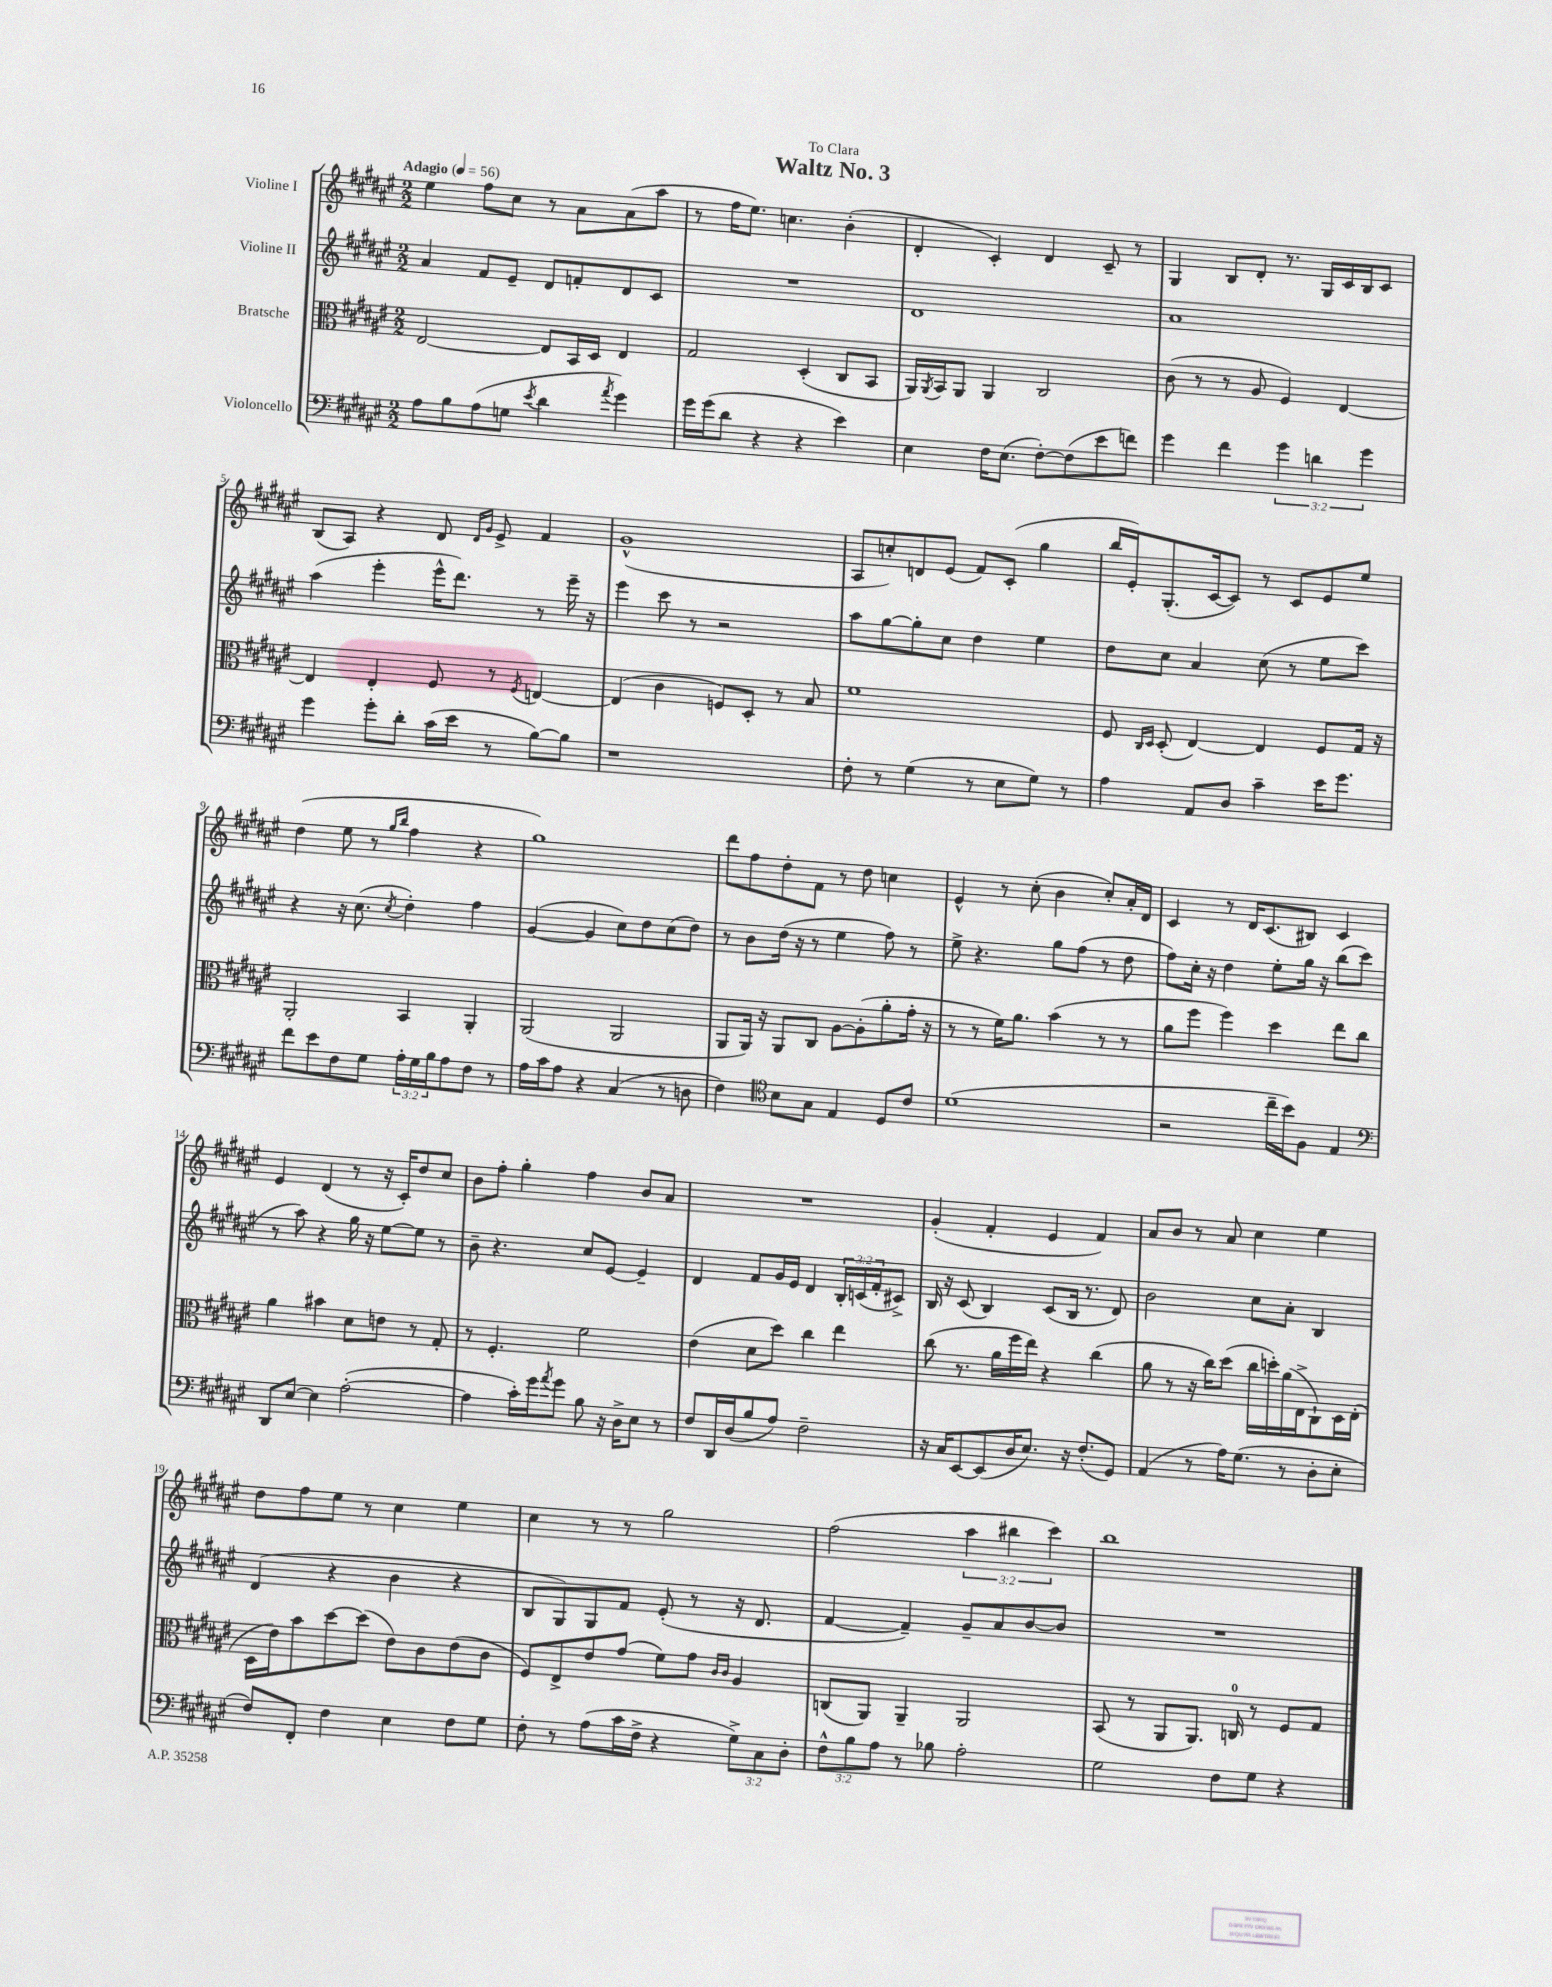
\header { title = "Waltz No. 3" dedication = "To Clara" }
<<
\new StaffGroup <<
\new Staff = "s0" \with { instrumentName = "Violine I" } {
    \clef treble \key fis \major \numericTimeSignature \time 2/2 \override Staff.TupletNumber.text = #tuplet-number::calc-fraction-text \tempo "Adagio" 4 = 56
    eis''4 fis''8 cis''8 r8 ais'8 ais'8( ais''8 |
    r8 fis''16 eis''8.) c''4. b'4-.( |
    dis'4-. cis'4-.) dis'4 cis'8-- r8 |
    gis4 b8 dis'8-. r8. gis16 cis'16 b16 cis'8 |
    b8( ais8) r4 dis'8 \grace { dis'16 gis'16 } eis'8-> fis'4 |
    gis'1-^( |
    ais8 c''8-.) d'8 eis'8( fis'8) cis'8-.( gis''4 |
    b''16 eis'16-.) gis8.-.( cis'16~ cis'8) r8 cis'8 eis'8 eis''8 |
    dis''4( eis''8 r8 \grace { gis''16 b''16 } fis''4 r4 |
    gis''1) |
    dis'''8 fis''8 dis''8-. fis'8 r8 dis''8 c''4 |
    eis'4-^ r8 cis''8-.( b'4 cis''8-.) ais'16-. dis'16 |
    cis'4 r8 dis'16 cis'8.( bis8) cis'4 |
    eis'4 dis'4( r8 r16 cis'16-.) dis''8 cis''8 |
    b'8 fis''8-. gis''4-. fis''4 b'8 ais'8 |
    R1 |
    gis'4-.( fis'4-. eis'4 fis'4) |
    ais'8 b'8 r8 ais'8 cis''4 eis''4 |
    dis''8 fis''8 eis''8 r8 cis''4 eis''4 |
    cis''4 r8 r8 gis''2 |
    fis''2( \tuplet 3/2 { ais''4 bis''4 cis'''4) } |
    b''1 \bar "|." |
}
\new Staff = "s1" \with { instrumentName = "Violine II" } {
    \clef treble \key fis \major \numericTimeSignature \time 2/2 \override Staff.TupletNumber.text = #tuplet-number::calc-fraction-text
    ais'4 fis'8 eis'8-- dis'8 f'8-. dis'8 cis'8 |
    R1 |
    dis'1 |
    ais'1 |
    ais''4( eis'''4-. eis'''16-^ dis'''8.) r8 eis'''16-- r16 |
    eis'''4 cis'''8 r8 r2 |
    ais''8 gis''8~ gis''8-. cis''8 dis''4 eis''4 |
    dis''8 cis''8 ais'4 cis''8( r8 eis''8 cis'''8) |
    r4 r16 cis''8.( \acciaccatura { cis''8 } dis''4-.) fis''4 |
    gis'4~( gis'4 cis''8) dis''8 cis''8( dis''8) |
    r8 b'8 dis''16( r16 r8 eis''4 fis''8) r8 |
    eis''8-> r4. gis''8 fis''8( r8 dis''8 |
    fis''8) cis''16-. r16 dis''4 eis''8-. gis''16 r16 b''8( cis'''8 |
    r8 ais''8) r4 gis''16 r16 eis''8~ eis''8 r8 |
    b'8-- r4. cis''8 eis'8~ eis'4-- |
    dis'4 fis'8 gis'16 eis'16 dis'4 \tuplet 3/2 { b16-. c'16( fis'16-. } cis'8->) |
    b16 r16 cis'8( b4) cis'8( b16 r8. dis'8) |
    b'2 cis''8 ais'8-. b4 |
    dis'4( r4 b'4 r4 |
    b8 gis8) gis8 fis'8 eis'8-.( r8 r16 dis'8. |
    fis'4~ fis'4--) gis'8-- ais'8 b'8~ b'8 |
    R1 \bar "|." |
}
\new Staff = "s2" \with { instrumentName = "Bratsche" } {
    \clef alto \key fis \major \numericTimeSignature \time 2/2
    eis2~ eis8 b,16 dis16 eis4 |
    gis2 dis4-.( cis8 b,8 |
    ais,16) \acciaccatura { ais,8 } b,16 ais,8 ais,4 cis2 |
    cis'8( r8 r8 ais8 fis4) eis4~ |
    eis4 eis4-. fis8 r8 \acciaccatura { fis8 } e4~ |
    e4( cis'4 f8) dis8-. r8 b8 |
    fis'1 |
    fis8 \grace { cis16 dis16 } dis8-.( eis4~) eis4 fis8 gis16 r16 |
    ais,2-. b,4 ais,4-. |
    ais,2( ais,2 |
    ais,8 ais,16) r16 ais,8 cis8 ais8~ ais8-.( ais'8-. gis'16-. r16 |
    r8 r8 fis'16) ais'8. b'4( r8 r8 |
    ais'8 fis''8 fis''4) dis''4 eis''8 cis''8 |
    ais'4 bis'4 dis'8 e'8 r8 gis8-. |
    r8 fis4.-. fis'2 |
    eis'4( dis'8 dis''8) cis''4 eis''4 |
    cis''8( r8. ais'16 fis''16 eis''16) r4 cis''4( |
    ais'8 r8 r16 cis''16) dis''8( cis''16 d''16-.) ais'16( eis16-> cis8-!) dis16 eis16-.( |
    dis16 eis'16) b'8 dis''8~ dis''8( eis'8) cis'8 eis'8( cis'8 |
    fis8) eis8-> eis'8 gis'8( fis'8) gis'8 \grace { cis'16 cis'16 } ais4 |
    c8( ais,8) ais,4-- ais,2 |
    b,8( r8 ais,8 ais,8.) c16-0 r8 fis8 gis8 \bar "|." |
}
\new Staff = "s3" \with { instrumentName = "Violoncello" } {
    \clef bass \key fis \major \numericTimeSignature \time 2/2 \override Staff.TupletNumber.text = #tuplet-number::calc-fraction-text
    ais8 b8 ais8( g8 \acciaccatura { eis'8 } dis'4 \acciaccatura { ais'8 } gis'4) |
    gis'16 gis'16( dis'8 r4 r4 eis'4) |
    eis4 fis16 eis8.( fis8~-.) fis8( eis'8 f'8) |
    gis'4 fis'4 \tuplet 3/2 { gis'4 d'4 gis'4 } |
    gis'4 gis'8-. dis'8-. cis'16( eis'16 r8 b8~) b8 |
    r1 |
    fis8-. r8 gis4( r8 eis8 gis8) r8 |
    ais4 ais,8 dis8 cis'4-- eis'16 gis'8. |
    fis'8 eis'8 fis8 gis8 \tuplet 3/2 { ais16-. gis16 b16 } ais8 fis8 r8 |
    ais16 cis'16 ais8 r4 cis4( r8 d8 |
    fis4) \clef tenor b8 gis8 eis4 dis8 cis'8 |
    dis'1( |
    r2 cis''16-- b'16) fis8 eis4 |
    \clef bass dis,8 eis8~ eis4 ais2~-.( |
    ais4 cis'16-.) gis'16 \acciaccatura { ais'8 } gis'8 b8 r16 dis16-> eis8 r8 |
    fis8 dis,16 dis16( b8 ais8) fis2-- |
    r16 cis16 eis,8~ eis,8( dis16 eis8.) r16 fis8.-.( gis,8) |
    ais,4( r8 ais16) gis8.( r8 dis8-. eis8-. |
    fis8) fis,8-. fis4 eis4 fis8 gis8 |
    fis8-. r8 ais8( cis'16 fis16-> r4 \tuplet 3/2 { gis8->) cis8 dis8-. } |
    \tuplet 3/2 { fis8-^ b8 ais8 } r8 bes8 ais2-. |
    gis2 fis8 gis8 r4 \bar "|." |
}
>>
>>
